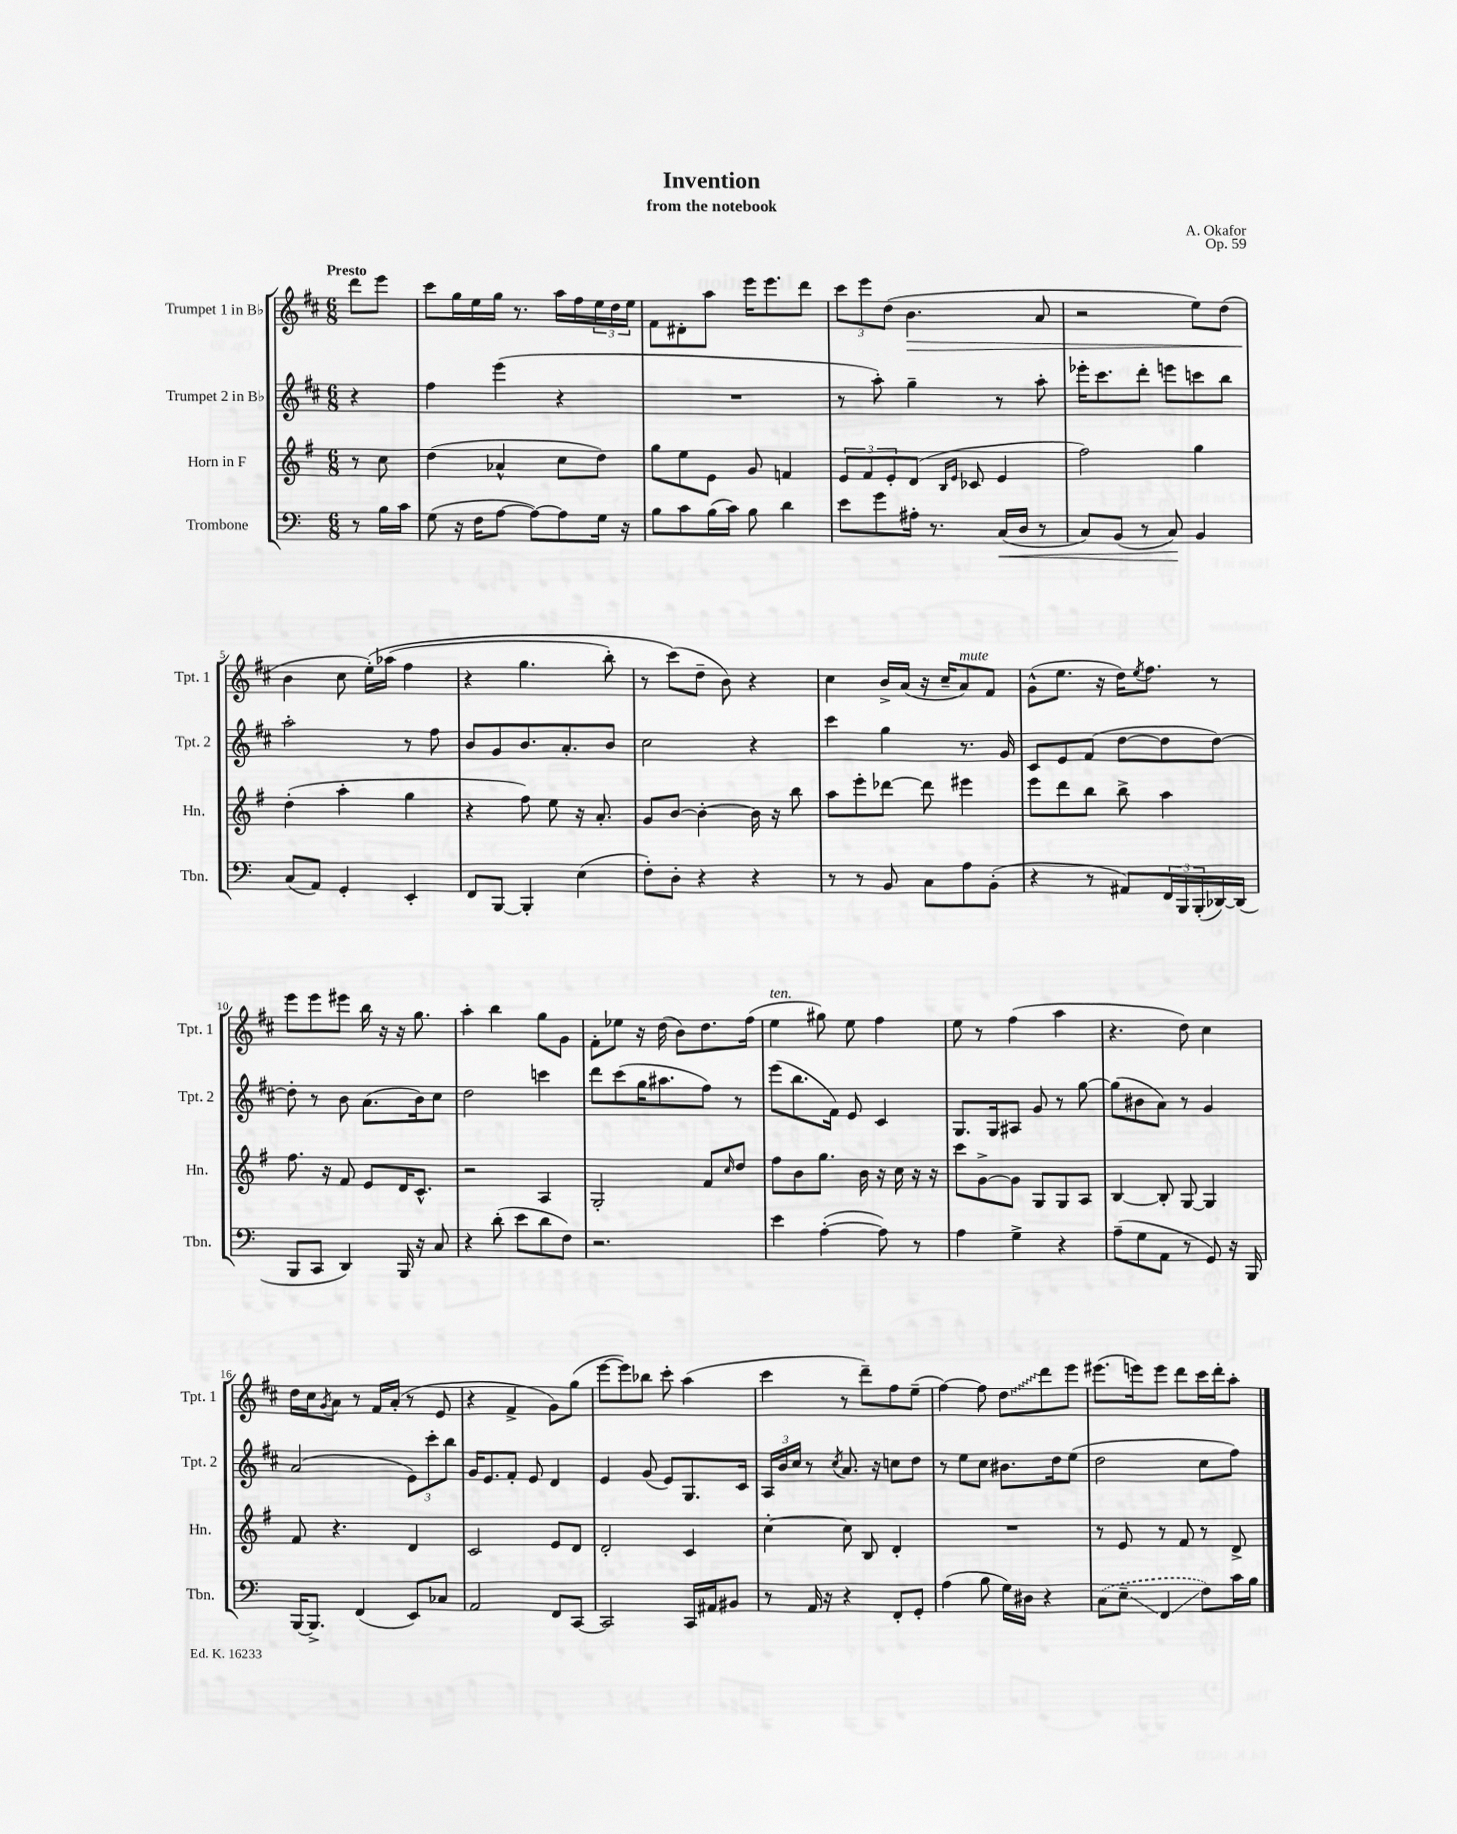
\header { title = "Invention" composer = "A. Okafor" subtitle = "from the notebook" opus = "Op. 59" }
<<
\new StaffGroup <<
\new Staff = "s0" \with { instrumentName = "Trumpet 1 in Bb" shortInstrumentName = "Tpt. 1" } {
    \clef treble \key d \major \numericTimeSignature \time 6/8 \partial 4 \tempo "Presto"
    d'''8 e'''8 |
    cis'''8 g''16 e''16 g''16 r8. a''16 fis''16 \tuplet 3/2 { e''16 d''16 e''16 } |
    fis'8 dis'8-. a''8 e'''16 e'''8. d'''8 |
    \tuplet 3/2 { cis'''8 e'''8 d''8( } b'4.\> a'8 |
    r2 e''8) d''8( |
    b'4\! cis''8 e''16-.)\( aes''16( fis''4 |
    r4 g''4. b''8-.) |
    r8 cis'''8(\) d''8-- b'8) r4 |
    cis''4 b'16-> a'16( r16 cis''16-- a'8^\markup { \italic "mute" }) fis'8 |
    g'8-^( e''8. r16 d''16) \acciaccatura { e''8 } fis''8. r8 |
    e'''8 e'''8 eis'''8 b''16 r16 r16 g''8. |
    a''4-. b''4 g''8 g'8 |
    fis'8-. ees''8 r16 d''16( b'8) d''8. fis''16( |
    e''4^\markup { \italic "ten." } gis''8) e''8 fis''4 |
    e''8 r8 fis''4( a''4 |
    r4. d''8) cis''4 |
    d''16 cis''16 \acciaccatura { g'8 } a'8 r8 fis'16 a'16-.( r8 e'8 |
    r4 fis'4-> g'8) g''8( |
    e'''8~ e'''8) bes''8 cis'''8-. a''4( |
    cis'''4 r8 d'''8--) fis''8 e''8--( |
    fis''4~) fis''8 \once \override Glissando.style = #'zigzag d''8\glissando d'''8 e'''8 |
    eis'''8.( e'''16) e'''8 d'''8 cis'''16 d'''16-. a''8-. \bar "|." |
}
\new Staff = "s1" \with { instrumentName = "Trumpet 2 in Bb" shortInstrumentName = "Tpt. 2" } {
    \clef treble \key d \major \numericTimeSignature \time 6/8 \partial 4
    r4 |
    fis''4 e'''4( r4 |
    R2. |
    r8 a''8-.) g''4-- r8 a''8-. |
    ees'''16-. cis'''8. d'''8-. e'''8 c'''8 b''8 |
    a''2-. r8 fis''8 |
    b'8 g'8 b'8. a'8.-. b'8 |
    cis''2 r4 |
    cis'''4 g''4 r8. g'16 |
    cis'8 e'8 fis'8( d''8~ d''8 d''8~) |
    d''8-. r8 b'8 a'8.( b'16) cis''8 |
    d''2 c'''4 |
    d'''8 cis'''8( g''16 ais''8. fis''8) r8 |
    e'''8( b''8. fis'16) e'8 cis'4 |
    g8. g16 ais8 g'8 r8 g''8~ |
    g''8( bis'8 a'8) r8 g'4 |
    a'2( \tuplet 3/2 { e'8) cis'''8-. b''8 } |
    g'16 e'8. fis'8-. e'8 d'4 |
    e'4 g'8( e'8) g8. cis'16 |
    \tuplet 3/2 { a16 b'16 cis''16 } r8 \acciaccatura { cis''8 } a'8. r16 c''8 d''8 |
    r8 e''8 cis''8 bis'8. d''16 e''8( |
    d''2 cis''8 fis''8) \bar "|." |
}
\new Staff = "s2" \with { instrumentName = "Horn in F" shortInstrumentName = "Hn." } {
    \clef treble \key g \major \numericTimeSignature \time 6/8 \partial 4
    r8 c''8 |
    d''4( aes'4-^ c''8 d''8) |
    g''8 e''8 e'8 g'8 f'4 |
    \tuplet 3/2 { e'8 fis'8 e'8-. } d'8( \grace { b16 e'16 } ces'8 e'4 |
    fis''2) g''4 |
    d''4-.( a''4-. g''4 |
    r4 fis''8) e''8 r16 a'8.-. |
    g'8 b'8~ b'4~-. b'16 r16 b''8 |
    a''8 e'''8-. des'''8~ des'''8 eis'''4 |
    e'''8 d'''8 b''8 b''8-> a''4 |
    fis''8. r16 fis'8 e'8 d'16 c'8.-^ |
    r2 a4 |
    g2-. fis'8 \grace { c''16 } d''8 |
    fis''8 b'8 g''8. b'16 r16 c''16 r16 r16 |
    c'''8 g'8~-> g'8 g8 g8 a8 |
    b4~ b8-. g8~ g4 |
    fis'8 r4. d'4 |
    c'2 e'8 d'8 |
    d'2-. c'4 |
    c''4~-. c''8 b8 d'4-. |
    R2. |
    r8 e'8 r8 fis'8 r8 d'8-> \bar "|." |
}
\new Staff = "s3" \with { instrumentName = "Trombone" shortInstrumentName = "Tbn." } {
    \clef bass \key c \major \numericTimeSignature \time 6/8 \partial 4
    r8 b16 c'16 |
    g8( r16 f16 a8~ a8~) a8 g16 r16 |
    b8 c'8 b16( c'16) b8 d'4 |
    e'8 g'8 ais16-. r8. c16\<( d16 r8 |
    c8) b,8( r8 c8\!) b,4 |
    c8( a,8) g,4-. e,4-. |
    f,8 b,,8~ b,,4-. e4( |
    f8-.) d8-. r4 r4 |
    r8 r8 b,8 c8 a8 b,8-.( |
    r4 r8 ais,8) \tuplet 3/2 { f,16 b,,16 b,,16-.( } des,16~) des,16( |
    b,,8 c,8 d,4) b,,16 r16 c8 |
    r4 d'8-.( e'8 d'8 f8) |
    r2. |
    e'4 a4~-.( a8) r8 |
    a4 g4-> r4 |
    a8--( g8 a,8 r8 g,8) r16 b,,16 |
    b,,16~ b,,8.-> f,4( e,8) ces8 |
    a,2 f,8 c,8~ |
    c,2 c,16 ais,16 bis,8 |
    r8 a,16 r16 r4 f,8-. g,8-. |
    a4( b8 g16) dis16 r4 |
    \once \slurDashed c8( e8--\glissando f,4\glissando f8) c'16 b16 \bar "|." |
}
>>
>>
